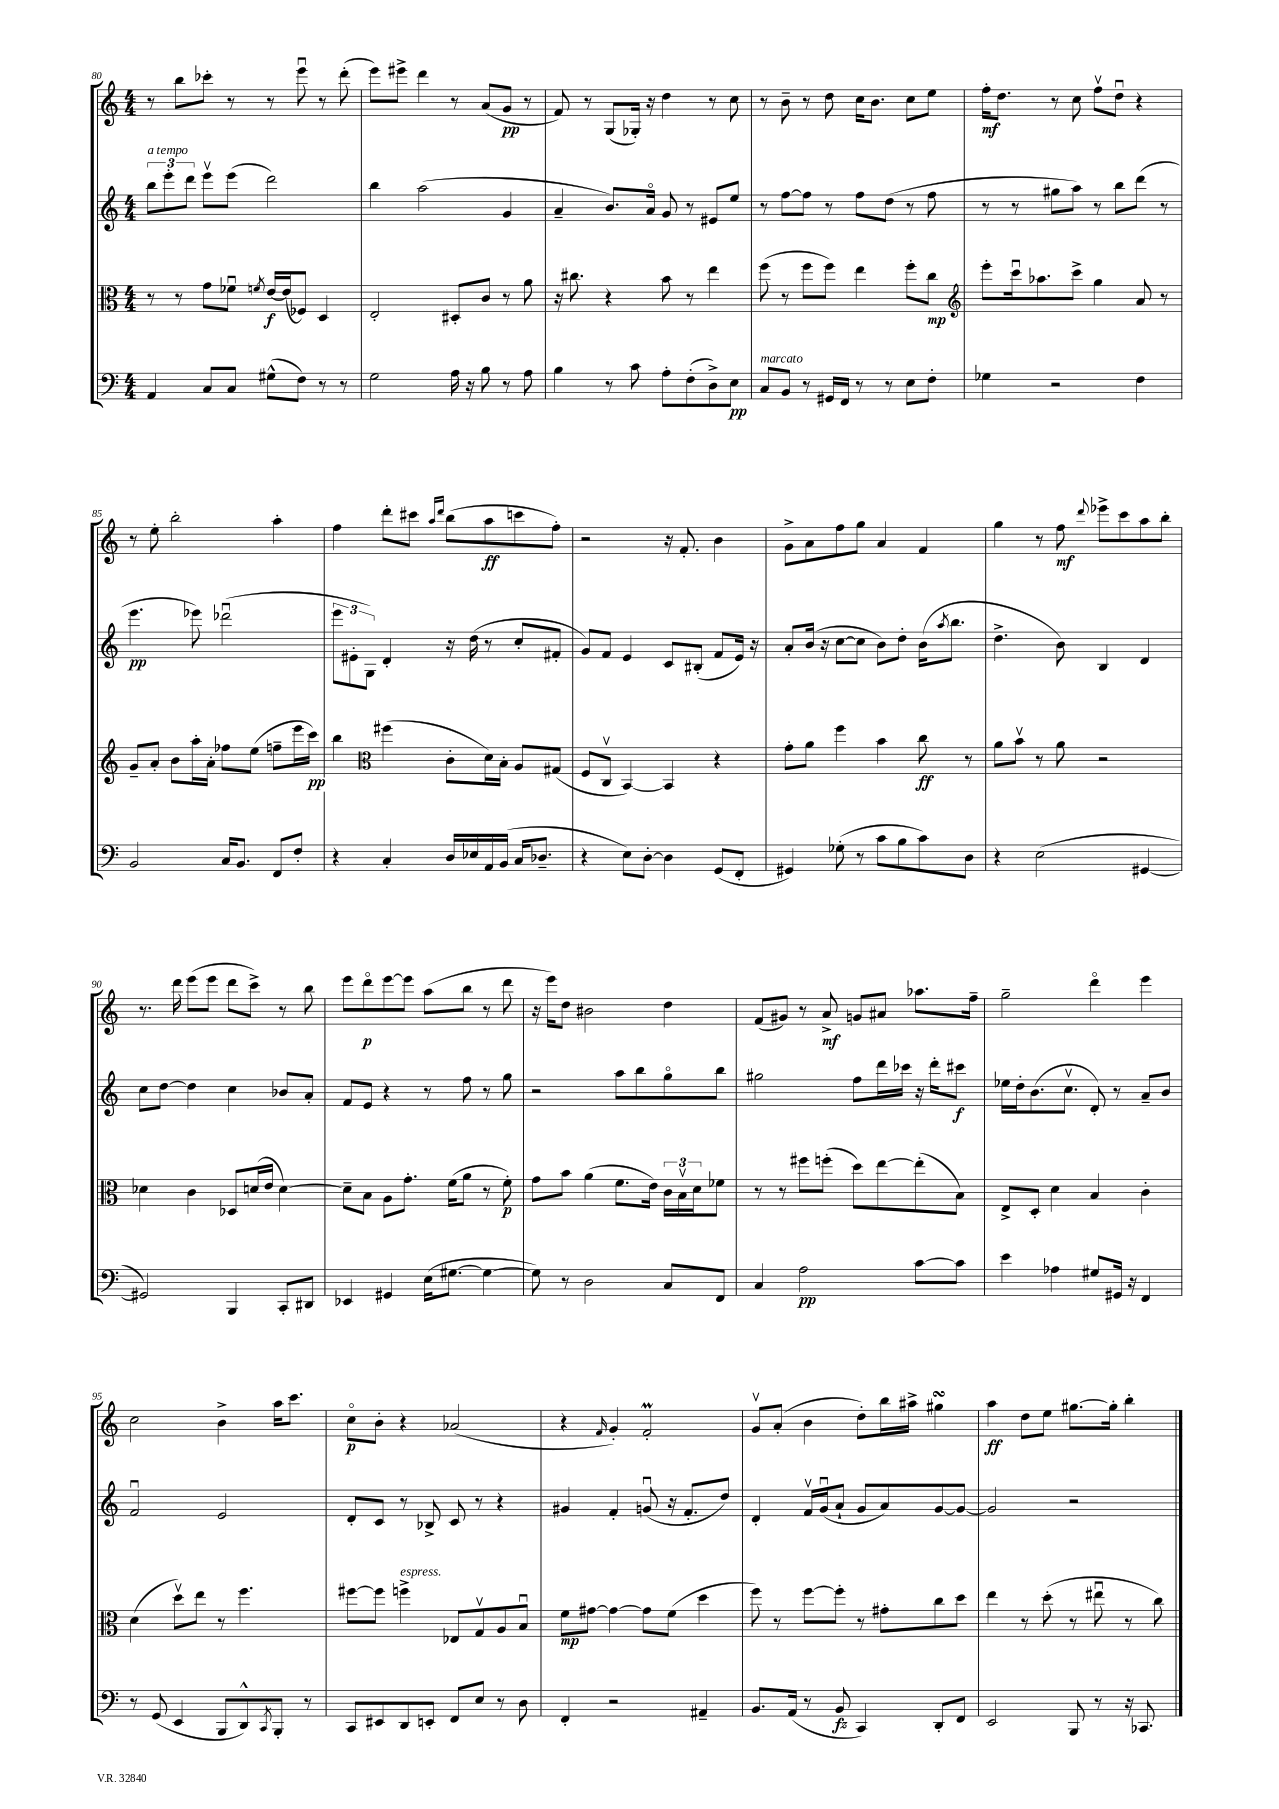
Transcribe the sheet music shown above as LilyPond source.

<<
\new StaffGroup <<
\new Staff = "s0" {
    \clef treble \key c \major \numericTimeSignature \time 4/4
    r8 b''8 ces'''8-. r8 r8 e'''8\downbow r8 d'''8-.( |
    e'''8) eis'''8-> d'''4 r8 a'8( g'8\pp r8 |
    f'8) r8 g8( ges16-.) r16 d''4 r8 c''8 |
    r8 b'8-- r8 d''8 c''16 b'8. c''8 e''8 |
    f''16-.\mf d''8. r8 c''8 f''8\upbow d''8\downbow r4 |
    r8 e''8-. b''2-. a''4-. |
    f''4 d'''8-. cis'''8 \grace { a''16 d'''16 } b''8( a''8\ff c'''8 f''8-.) |
    r2 r16 f'8.-. b'4 |
    g'8-> a'8 f''8 g''8 a'4 f'4 |
    g''4 r8 f''8\mf \appoggiatura { d'''8 } ees'''8-> c'''8 a''8 b''8-. |
    r8. d'''16 e'''8( e'''8 d'''8 c'''8->) r8 b''8 |
    e'''8 d'''8\flageolet\p e'''8~ e'''8 a''8( b''8 r8 d'''8 |
    r16 e'''16) d''8 bis'2 d''4 |
    f'8( gis'8) r8 a'8->\mf g'8 ais'8 aes''8. f''16-- |
    g''2-- d'''4\flageolet e'''4 |
    c''2 b'4-> a''16 c'''8. |
    c''8\flageolet\p b'8-. r4 aes'2( |
    r4 \grace { f'16 } g'4-.) f'2-.\prall |
    g'8\upbow a'8-.( b'4 d''8-.) b''16 ais''16-> gis''4\turn |
    a''4\ff d''8 e''8 gis''8.~ gis''16-. b''4-. \bar "|." |
}
\new Staff = "s1" {
    \clef treble \key c \major \numericTimeSignature \time 4/4
    \tuplet 3/2 { b''8^\markup { \italic "a tempo" } e'''8-. d'''8 } e'''8\upbow e'''8( d'''2) |
    b''4 a''2( g'4 |
    a'4-- b'8.) a'16\flageolet g'8 r8 eis'8 e''8 |
    r8 f''8~ f''8 r8 f''8 d''8( r8 f''8 |
    r8 r8 gis''8 a''8) r8 b''8 d'''8( r8 |
    e'''4.\pp ees'''8) des'''2\downbow( |
    \tuplet 3/2 { e'''8 eis'8-. g8) } d'4-. r16 d''16( r8 c''8-. fis'8-. |
    g'8) f'8 e'4 c'8 bis8-.( f'8 e'16) r16 |
    a'8-. b'16( r16 c''8~ c''8 b'8) d''8-. b'16( \acciaccatura { a''8 } b''8. |
    d''4.-> b'8) b4 d'4 |
    c''8 d''8~ d''4 c''4 bes'8 a'8-. |
    f'8 e'8 r4 r8 f''8 r8 g''8 |
    r2 a''8 b''8 g''8\flageolet b''8 |
    gis''2 f''8 d'''16 ces'''16 r16 d'''16-. cis'''8\f |
    ees''16 d''16-. b'8.( c''8.\upbow d'8-.) r8 a'8-- b'8 |
    f'2\downbow e'2 |
    d'8-. c'8 r8 bes8-> c'8 r8 r4 |
    gis'4 f'4-. g'8\downbow( r16 f'8.-. d''8) |
    d'4-. f'16\upbow g'16\downbow( a'8-! g'8 a'8) g'8~ g'8~ |
    g'2 r2 \bar "|." |
}
\new Staff = "s2" {
    \clef alto \key c \major \numericTimeSignature \time 4/4
    r8 r8 g'8 fes'8\downbow \acciaccatura { f'8 } e'16~\f e'16( fes8) d4 |
    e2-. dis8-. c'8 r8 a'8 |
    r16 cis''8. r4 b'8 r8 e''4 |
    f''8( r8 f''8 f''8) e''4 f''8-. c''8\mp |
    \clef treble e'''8-. c'''16\downbow aes''8. c'''8-> g''4 a'8 r8 |
    g'8-- a'8-. b'8 a''16-. a'16-. fes''8 e''8( f''8-- e'''16 c'''16\pp) |
    b''4 \clef alto fis''4( c'8-. d'16) b16-. a8 gis8( |
    f8 c8\upbow b,4~) b,4 r4 |
    g'8-. a'8 f''4 b'4 c''8\ff r8 |
    a'8 b'8\upbow r8 a'8 r2 |
    des'4 c'4 des8 d'16( e'16 d'4~) |
    d'8-- b8 a8 g'8.-. f'16( a'8 r8 f'8-.\p) |
    g'8 b'8 a'4( f'8. e'16) \tuplet 3/2 { c'16 b16\upbow d'16 } fes'8 |
    r8 r8 fis''8 f''8-.( d''8) e''8~ e''8-.( b8) |
    e8-> d8-. d'4 b4 c'4-. |
    d'4( d''8\upbow) e''8 r8 f''4. |
    fis''8~ fis''8 f''4->^\markup { \italic "espress." } ees8 g8\upbow a8 b8\downbow |
    f'8\mp gis'8~ gis'4~ gis'8 f'8( d''4 |
    f''8) r8 f''8~ f''8-. r8 gis'8-. c''8 d''8 |
    e''4 r8 d''8-.( r8 eis''8\downbow r8 c''8) \bar "|." |
}
\new Staff = "s3" {
    \clef bass \key c \major \numericTimeSignature \time 4/4
    a,4 c8 c8 gis8-^( f8) r8 r8 |
    g2 a16 r16 b8 r8 a8 |
    b4 r8 c'8 a8-. f8-.( d8->) e8\pp |
    c8^\markup { \italic "marcato" } b,8 r8 gis,16 f,16 r8 r8 e8 f8-. |
    ges4 r2 f4 |
    b,2 c16 b,8. f,8 f8-. |
    r4 c4-. d16 ees16 a,16 b,16( c16 des8.-- |
    r4 e8) d8~-. d4 g,8( f,8-. |
    gis,4) ges8-.( r8 c'8 b8 c'8) d8 |
    r4 e2( gis,4~ |
    gis,2) b,,4 c,8-. dis,8 |
    ees,4 gis,4 e16( gis8.~ gis4~ |
    gis8) r8 d2 c8 f,8 |
    c4 a2\pp c'8~ c'8 |
    e'4 aes4 gis8 gis,16 r16 f,4 |
    r8 g,8( e,4 b,,8 d,8-^) \acciaccatura { c,8 } b,,8-. r8 |
    c,8 eis,8 d,8 e,8-. f,8 e8 r8 d8 |
    f,4-. r2 ais,4-- |
    b,8. a,16( r8 b,8\fz c,4) d,8-. f,8 |
    e,2 b,,8 r8 r16 ces,8. \bar "|." |
}
>>
>>
\layout { \context { \Score currentBarNumber = #80 } }
